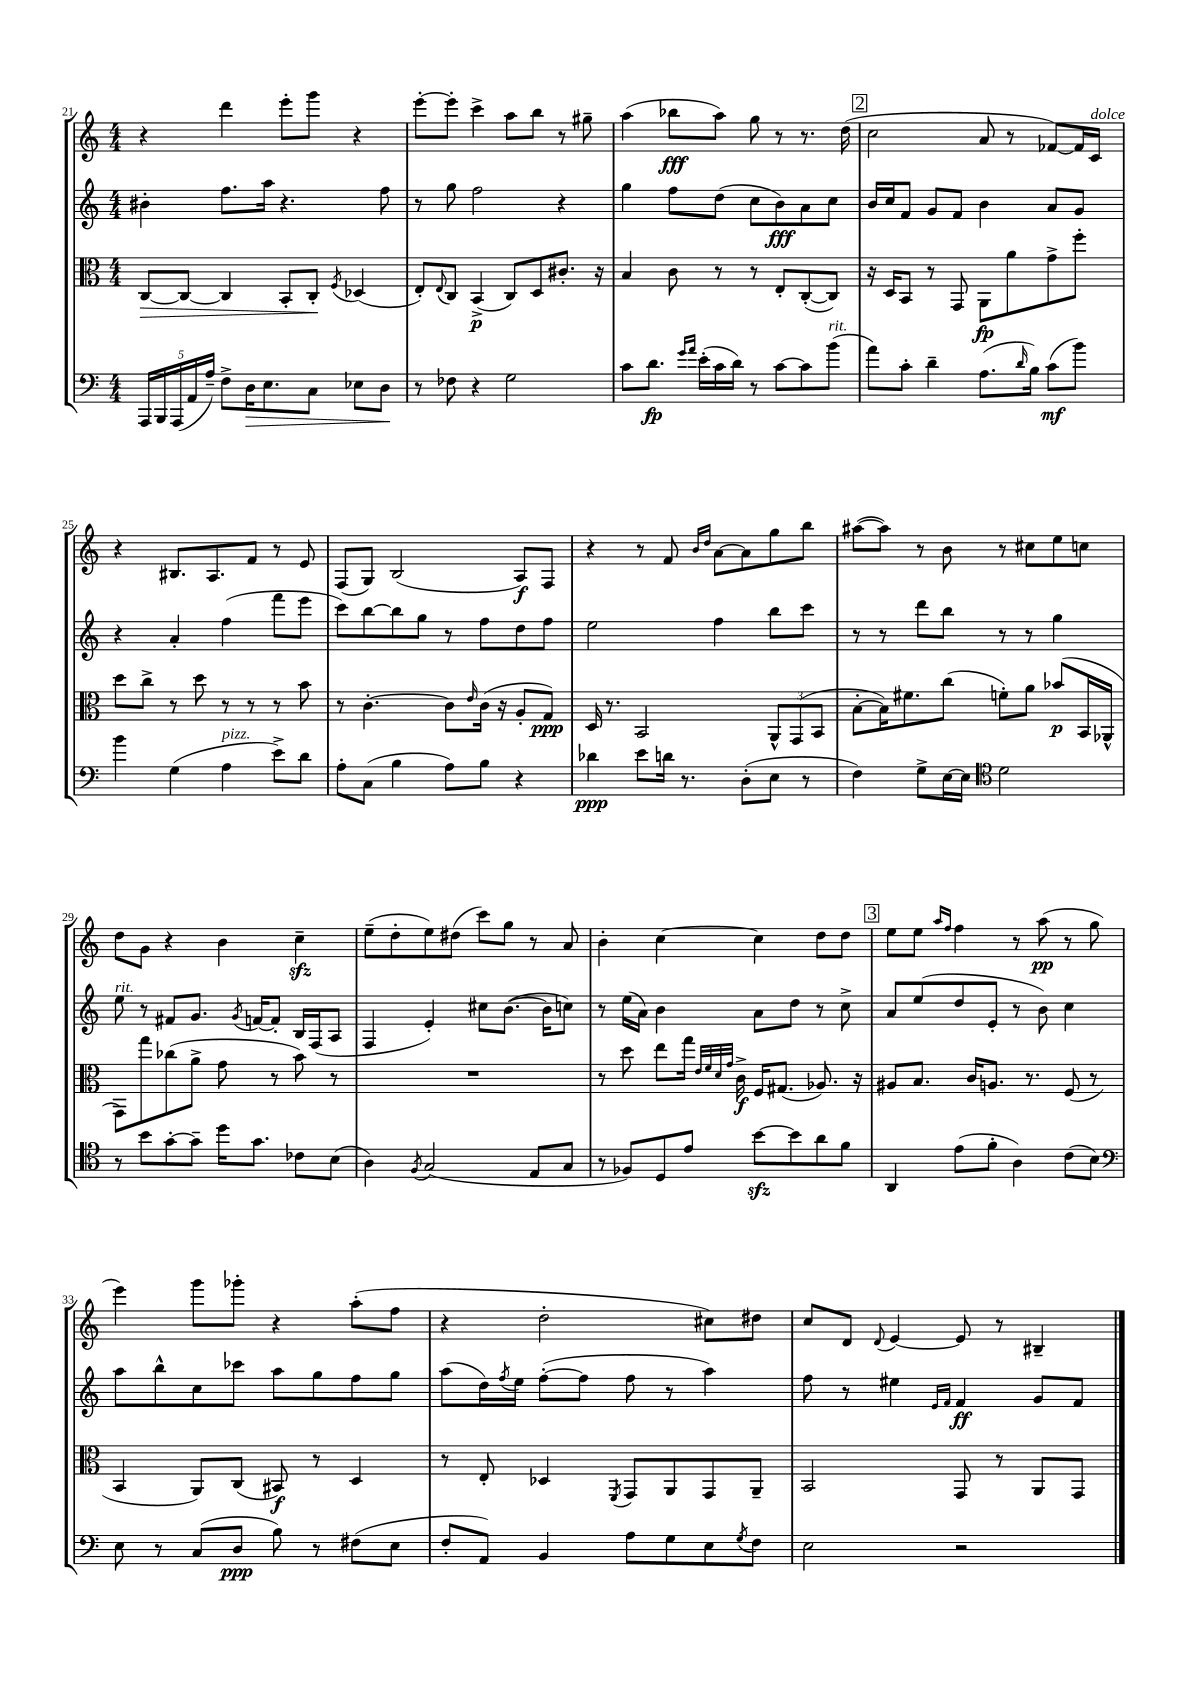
<<
\new StaffGroup <<
\new Staff = "s0" {
    \clef treble \key c \major \numericTimeSignature \time 4/4
    r4 d'''4 e'''8-. g'''8 r4 |
    e'''8~-. e'''8-. c'''4-> a''8 b''8 r8 gis''8-- |
    a''4( bes''8\fff a''8) g''8 r8 r8. d''16( |
    \mark \markup { \box "2" } c''2 a'8 r8 fes'8~) fes'16 c'16^\markup { \italic "dolce" } |
    r4 bis8. a8. f'8 r8 e'8 |
    f8( g8) b2( a8\f) f8 |
    r4 r8 f'8 \grace { b'16 d''16 } a'8~ a'8 g''8 b''8 |
    ais''8~( ais''8) r8 b'8 r8 cis''8 e''8 c''8 |
    d''8 g'8 r4 b'4 c''4--\sfz |
    e''8--( d''8-. e''8) dis''8( c'''8) g''8 r8 a'8 |
    b'4-. c''4~ c''4 d''8 d''8 |
    \mark \markup { \box "3" } e''8 e''8 \grace { a''16 f''16 } f''4 r8 a''8\pp( r8 g''8 |
    e'''4) g'''8 ges'''8-. r4 a''8-.( f''8 |
    r4 d''2-. cis''8) dis''8 |
    c''8 d'8 \appoggiatura { d'8 } e'4~ e'8 r8 bis4-- \bar "|." |
}
\new Staff = "s1" {
    \clef treble \key c \major \numericTimeSignature \time 4/4
    bis'4-. f''8. a''16 r4. f''8 |
    r8 g''8 f''2 r4 |
    g''4 f''8 d''8( c''8 b'8\fff) a'8 c''8 |
    \mark \markup { \box "2" } b'16 c''16 f'8 g'8 f'8 b'4 a'8 g'8 |
    r4 a'4-. f''4( f'''8 e'''8 |
    c'''8) b''8~ b''8 g''8 r8 f''8 d''8 f''8 |
    e''2 f''4 b''8 c'''8 |
    r8 r8 d'''8 b''8 r8 r8 g''4 |
    e''8^\markup { \italic "rit." } r8 fis'8 g'8. \acciaccatura { g'8 } f'16~ f'8-. b16 f16( a8 |
    f4 e'4-.) cis''8 b'8.~( b'16 c''8) |
    r8 e''16( a'16) b'4 a'8 d''8 r8 c''8-> |
    \mark \markup { \box "3" } a'8 e''8( d''8 e'8-. r8 b'8) c''4 |
    a''8 b''8-^ c''8 ces'''8 a''8 g''8 f''8 g''8 |
    a''8( d''16) \acciaccatura { f''8 } e''16 f''8~-.( f''8 f''8 r8 a''4) |
    f''8 r8 eis''4 \grace { e'16 f'16 } f'4\ff g'8 f'8 \bar "|." |
}
\new Staff = "s2" {
    \clef alto \key c \major \numericTimeSignature \time 4/4
    c8~\> c8~ c4 b,8-. c8-.\! \acciaccatura { f8 } des4( |
    e8-.) \appoggiatura { e8 } c8 b,4->\p( c8) d8 cis'8.-. r16 |
    b4 c'8 r8 r8 e8-. c8~-.( c8) |
    \mark \markup { \box "2" } r16 d16 b,8 r8 g,8 a,8\fp a'8 g'8-> f''8-. |
    d''8 c''8-> r8 d''8 r8 r8 r8 b'8 |
    r8 c'4.~-. c'8 \grace { e'16 } c'16( r16 a8-. g8\ppp) |
    d16 r8. b,2 \tuplet 3/2 { a,8-^ g,8( b,8 } |
    b8~-. b16) fis'8. c''8( f'8-.) a'8 bes'8\p( b,16 aes,16-^ |
    g,8) g''8 ces''8( a'8-> g'8 r8 b'8) r8 |
    R1 |
    r8 d''8 e''8 g''16 \grace { e'32 f'32 d'32 g'32 } c'16->\f f16 gis8.( aes8.) r16 |
    \mark \markup { \box "3" } ais8 b8. c'16 a8. r8. f8( r8 |
    b,4 a,8) c8( bis,8\f) r8 d4 |
    r8 e8-. des4 \acciaccatura { f,8 } g,8 a,8 g,8 a,8-- |
    b,2 g,8 r8 a,8 g,8 \bar "|." |
}
\new Staff = "s3" {
    \clef bass \key c \major \numericTimeSignature \time 4/4
    \tuplet 5/4 { a,,16 b,,16 a,,16( a,16 a16--) } f8-> d16\> e8. c8 ees8 d8\! |
    r8 fes8 r4 g2 |
    c'8 d'8.\fp \grace { g'16 a'16 } e'16-.( c'16 d'16) r8 c'8~ c'8 b'8^\markup { \italic "rit." }( |
    \mark \markup { \box "2" } a'8) c'8-. d'4-- a8.( \grace { d'16 } b16) c'8\mf( b'8) |
    b'4 g4( a4^\markup { \italic "pizz." } e'8->) d'8 |
    a8-. c8( b4 a8) b8 r4 |
    des'4\ppp e'8 d'16 r8. d8-.( e8 r8 |
    f4) g8-> e16~ e16 \clef tenor d'2 |
    r8 b'8 g'8~-. g'8-- d''16 g'8. ces'8 b8( |
    a4) \acciaccatura { f8 } g2( e8 g8 |
    r8 fes8) d8 e'8 b'8~\sfz b'8 a'8 f'8 |
    \mark \markup { \box "3" } a,4 e'8( f'8-. a4) c'8( b8) |
    \clef bass e8 r8 c8( d8\ppp b8) r8 fis8( e8 |
    f8-. a,8) b,4 a8 g8 e8 \acciaccatura { g8 } f8 |
    e2 r2 \bar "|." |
}
>>
>>
\layout { \context { \Score currentBarNumber = #21 } }
